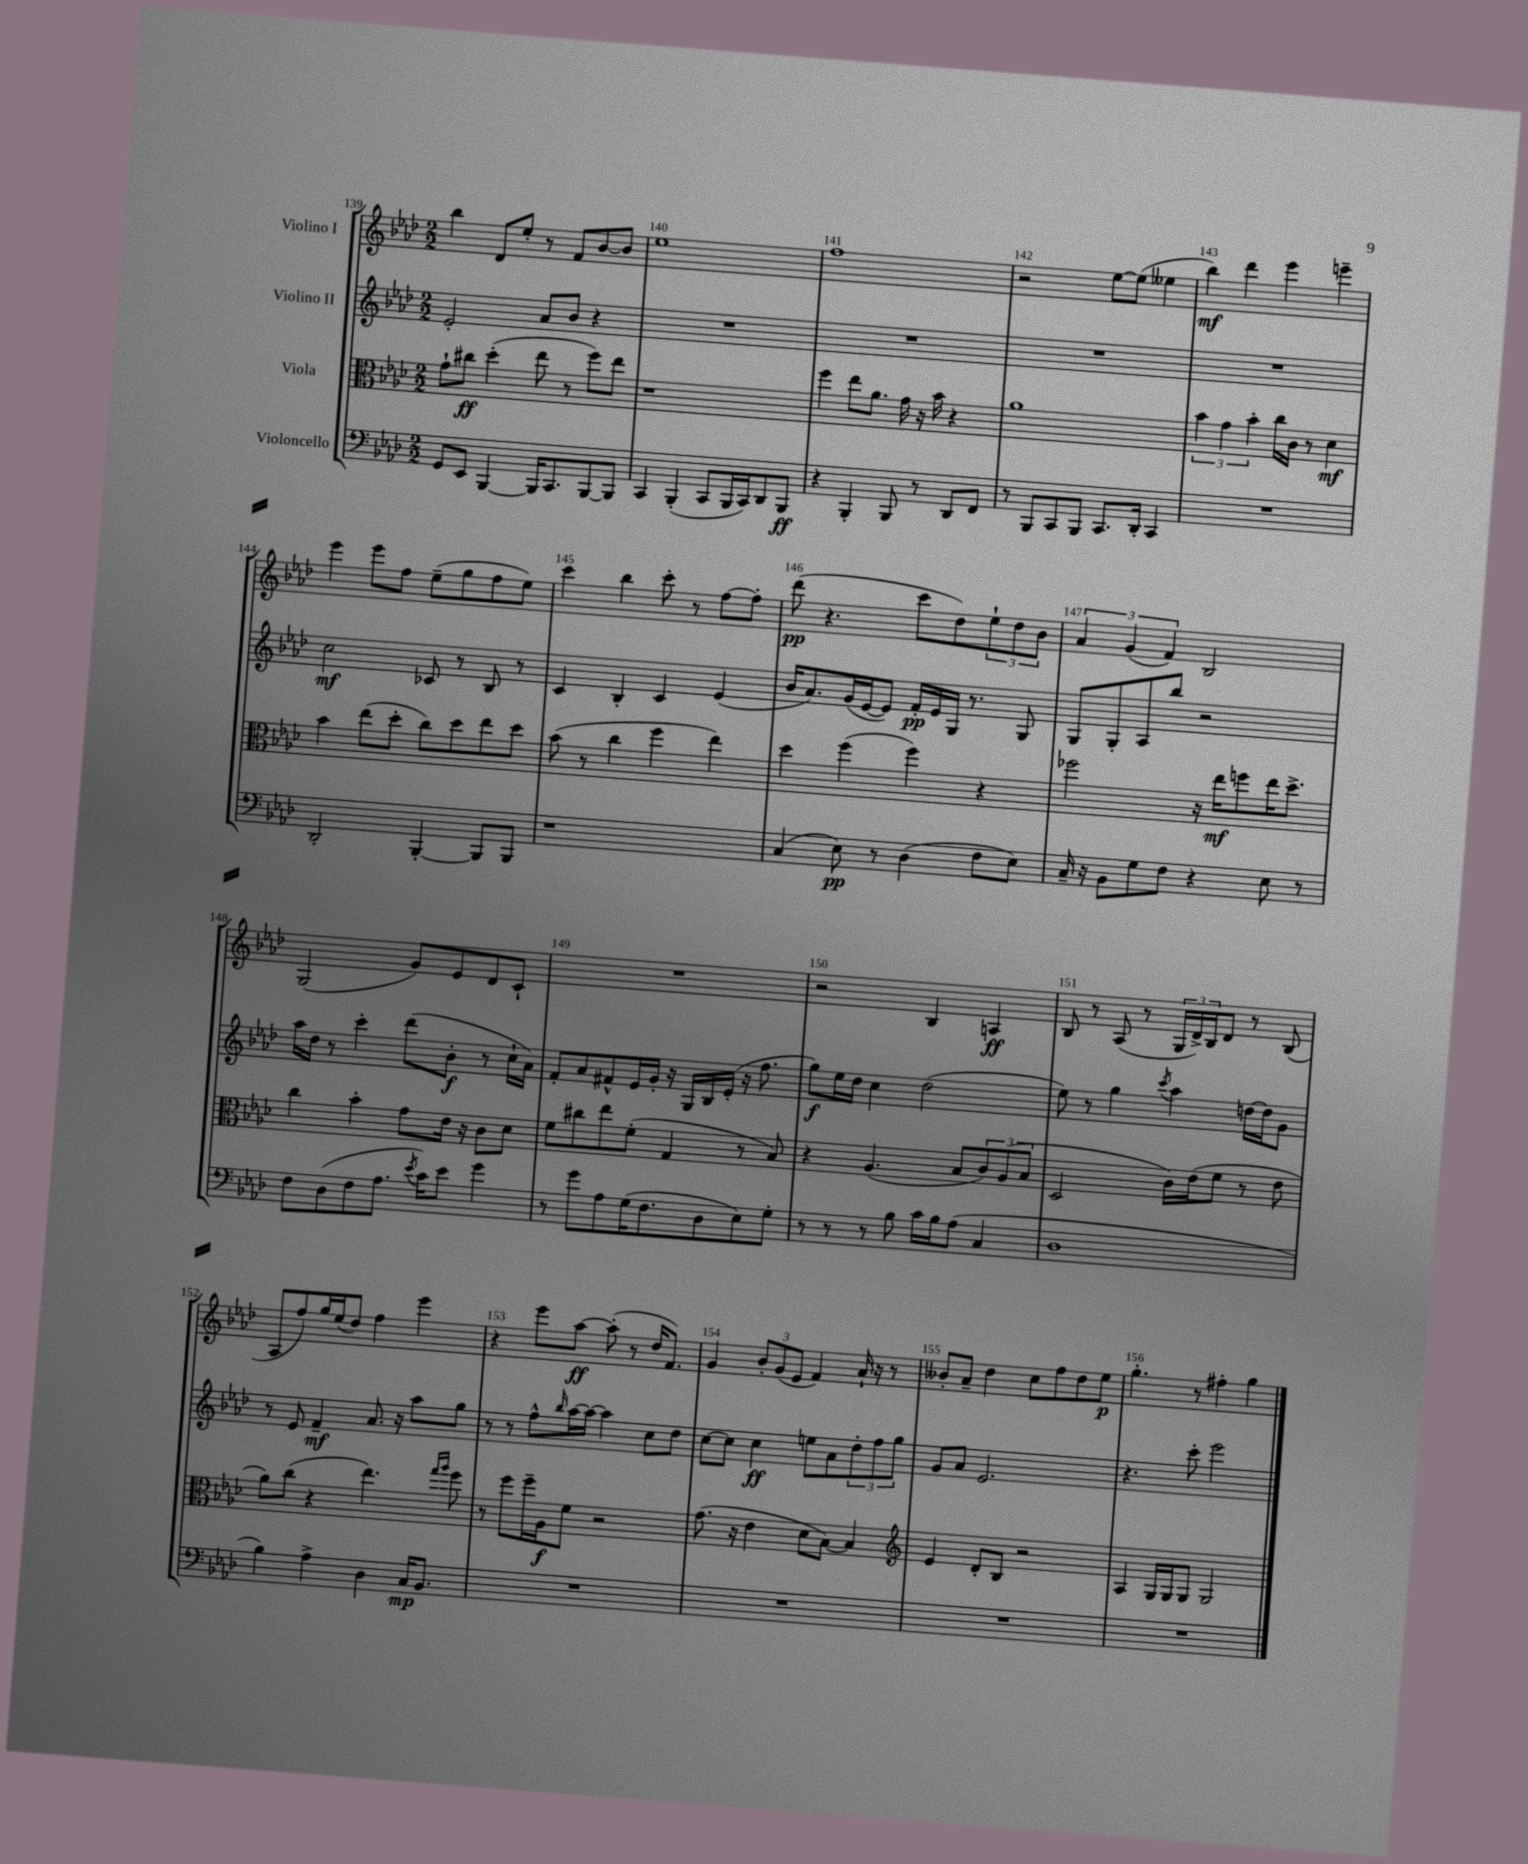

**kern	**dynam	**kern	**dynam	**kern	**dynam	**kern	**dynam
*part4	*part4	*part3	*part3	*part2	*part2	*part1	*part1
*staff4	*staff4	*staff3	*staff3	*staff2	*staff2	*staff1	*staff1
*I"Violoncello	*	*I"Viola	*	*I"Violino II	*	*I"Violino I	*
*clefF4	*	*clefC3	*	*clefG2	*	*clefG2	*
*k[b-e-a-d-]	*	*k[b-e-a-d-]	*	*k[b-e-a-d-]	*	*k[b-e-a-d-]	*
*M2/2	*	*M2/2	*	*M2/2	*	*M2/2	*
=139	=139	=139	=139	=139	=139	=139	=139
8GG/L	.	8g`\L	.	2e-'/	.	4bb-\	.
8EE-/J	.	8cc#X\J	ff	.	.	.	.
[4BBB-/	.	(4dd-'\	.	.	.	8d-/L	.
.	.	.	.	.	.	8ee-'/J	.
16BBB-/KL]	.	8ee-\	.	8a-/L	.	8r	.
8.CC/	.	.	.	.	.	.	.
.	.	8r	.	8b-/J	.	8f/L	.
[8BBB-/	.	8ff\L)	.	4r	.	[8b-/	.
8BBB-/J]	.	8ee-\J	.	.	.	8b-/J]	.
=140	=140	=140	=140	=140	=140	=140	=140
4CC/	.	1r	.	1r	.	1ee-	.
(4BBB-'/	.	.	.	.	.	.	.
8CC/L	.	.	.	.	.	.	.
16BBB-/L	.	.	.	.	.	.	.
16CC/J)	.	.	.	.	.	.	.
8DD-/	.	.	.	.	.	.	.
8BBB-/J	ff	.	.	.	.	.	.
=141	=141	=141	=141	=141	=141	=141	=141
4r	.	4ff\	.	1r	.	1ff	.
4BBB-'/	.	8ee-\L	.	.	.	.	.
.	.	8.a-\J	.	.	.	.	.
8BBB-/	.	.	.	.	.	.	.
.	.	16g\	.	.	.	.	.
8r	.	16r	.	.	.	.	.
.	.	16b-\	.	.	.	.	.
8DD-/L	.	4r	.	.	.	.	.
8FF/J	.	.	.	.	.	.	.
=142	=142	=142	=142	=142	=142	=142	=142
8r	.	1a-	.	1r	.	2r	.
8BBB-/L	.	.	.	.	.	.	.
8CC/	.	.	.	.	.	.	.
8BBB-/J	.	.	.	.	.	.	.
8.CC/L	.	.	.	.	.	[8ee-\L	.
.	.	.	.	.	.	(8ee-\J]	.
16DD-'/Jk	.	.	.	.	.	.	.
4CC/	.	.	.	.	.	4ee--X\	.
=143	=143	=143	=143	=143	=143	=143	=143
1r	.	6b-\	.	1r	.	4bb-\)	mf
.	.	6g\	.	.	.	.	.
.	.	.	.	.	.	4ddd-\	.
.	.	6b-'\	.	.	.	.	.
.	.	16cc\LL	.	.	.	4eee-\	.
.	.	16c\JJ	.	.	.	.	.
.	.	8r	.	.	.	.	.
.	.	4d-\	mf	.	.	4eeen~\	.
!!LO:LB:g=z
=144	=144	=144	=144	=144	=144	=144	=144
2DD-'/	.	4b-\	.	2cc\	mf	4eee-\	.
.	.	(8ee-\L	.	.	.	8eee-\L	.
.	.	8dd-'\J	.	.	.	8ff\J	.
[4BBB-'/	.	8cc\L)	.	8c-X/	.	(8ee-~\L	.
.	.	8dd-\	.	8r	.	8gg\	.
8BBB-/L]	.	8ee-\	.	8B-/	.	8ff\	.
8BBB-/J	.	8dd-\J	.	8r	.	8ee-\J)	.
=145	=145	=145	=145	=145	=145	=145	=145
1r	.	(8b-\	.	4c/	.	4ccc\	.
.	.	8r	.	.	.	.	.
.	.	4cc\	.	4B-'/	.	4bb-\	.
.	.	4ff\	.	4c/	.	8ccc'\	.
.	.	.	.	.	.	8r	.
.	.	4ee-\)	.	(4e-/	.	[8ff\L	.
.	.	.	.	.	.	8ff'\J]	.
=146	=146	=146	=146	=146	=146	=146	=146
(4C/	.	4dd-\	.	16b-/KL	.	(8ddd-\	pp
.	.	.	.	8.a-/)	.	.	.
.	.	.	.	.	.	4.r	.
8E-\)	pp	(4ff\	.	(16g/L	.	.	.
.	.	.	.	[16e-/J	.	.	.
8r	.	.	.	8e-/J])	.	.	.
(4D-\	.	4ff\)	.	16f'/LL	pp	8ccc\L	.
.	.	.	.	16e-/	.	.	.
.	.	.	.	16G/JJ	.	8dd-\)	.
.	.	.	.	8.r	.	.	.
8F\L	.	4r	.	.	.	12ee-`\	.
.	.	.	.	.	.	12dd-\	.
8E-\J)	.	.	.	8G/	.	.	.
.	.	.	.	.	.	12b-\J	.
=147	=147	=147	=147	=147	=147	=147	=147
16C~/	.	2ff-X\	.	8G/L	.	6a-/	.
16r	.	.	.	.	.	.	.
8BB-\L	.	.	.	8G'/	.	.	.
.	.	.	.	.	.	(6g/	.
8G\	.	.	.	8A-/	.	.	.
.	.	.	.	.	.	6f/)	.
8F\J	.	.	.	8bb-/J	.	.	.
4r	.	16r	.	2r	.	2B-/	.
.	.	16ee-\KL	mf	.	.	.	.
.	.	8ffn\	.	.	.	.	.
8E-\	.	16ee-\K	.	.	.	.	.
.	.	8.dd-^\J	.	.	.	.	.
8r	.	.	.	.	.	.	.
!!LO:LB:g=z
=148	=148	=148	=148	=148	=148	=148	=148
8F\L	.	4cc\	.	16aa-\LL	.	(2G/	.
.	.	.	.	16dd-\JJ	.	.	.
(8D-\	.	.	.	8r	.	.	.
8F\	.	4b-'\	.	4ccc'\	.	.	.
8.A-\J	.	.	.	.	.	.	.
.	.	8g\L	.	(8ddd-\L	.	8g/L)	.
8qe-/	.	.	.	.	.	.	.
16c\KL)	.	.	.	.	.	.	.
8e-\J	.	16e-\Jk	.	8b-'\J	f	8e-/	.
.	.	16r	.	.	.	.	.
4g\	.	8c\L	.	8r	.	8d-/	.
.	.	8d-\J	.	16cc`\LL	.	8c`/J	.
.	.	.	.	16a-\JJ)	.	.	.
=149	=149	=149	=149	=149	=149	=149	=149
8r	.	8f\L	.	8f'/L	.	1r	.
8g\L	.	8cc#X\	.	8a-/	.	.	.
8A-\	.	8ee-\	.	8f#X^^/	.	.	.
(16G\K	.	(8f'\J	.	16e-/L	.	.	.
8.F\	.	.	.	16g'/JJ	.	.	.
.	.	4G/	.	16r	.	.	.
.	.	.	.	16G/LL	.	.	.
8D-\	.	.	.	16B-/	.	.	.
.	.	.	.	(16e-'/JJ	.	.	.
8E-\)	.	8r	.	16r	.	.	.
.	.	.	.	8.ff\	.	.	.
8G'\J	.	8B-/)	.	.	.	.	.
=150	=150	=150	=150	=150	=150	=150	=150
8r	.	4r	.	8gg\L)	f	2r	.
8r	.	.	.	16ee-\L	.	.	.
.	.	.	.	16dd-\JJ	.	.	.
8r	.	(4.A-/	.	4cc\	.	.	.
8B-\	.	.	.	.	.	.	.
16c\LL	.	.	.	(2dd-\	.	4B-/	.
16B-\J	.	.	.	.	.	.	.
(8A-\J	.	8B-/L	.	.	.	.	.
4C/	.	12c/)	.	.	.	4An/	ff
.	.	(12A-/	.	.	.	.	.
.	.	12B-/J	.	.	.	.	.
=151	=151	=151	=151	=151	=151	=151	=151
1D-	.	2D-/	.	8ee-\)	.	8B-/	.
.	.	.	.	8r	.	8r	.
.	.	.	.	4gg\	.	(8A-/	.
.	.	.	.	.	.	8r	.
.	.	.	.	8qccc/	.	.	.
.	.	16c\LL)	.	4aa-\	.	24G/LL	.
.	.	.	.	.	.	24d-^/)	.
.	.	(16e-\J	.	.	.	.	.
.	.	.	.	.	.	24B-/J	.
.	.	8f\J	.	.	.	8d-/J	.
.	.	8r	.	[16ddn\LL	.	8r	.
.	.	.	.	16dd\J]	.	.	.
.	.	8e-\	.	8g\J	.	(8B-/	.
!!LO:LB:g=z
=152	=152	=152	=152	=152	=152	=152	=152
4B-\)	.	8a-\L)	.	8r	.	8A-/L	.
.	.	(8cc\J	.	8e-/	.	8ff/)	.
4A-^\	.	4r	.	4f~/	mf	16gg/L	.
.	.	.	.	.	.	(16ee-/J	.
.	.	.	.	.	.	8dd-/J)	.
4D-\	.	4.ee-\)	.	8.a-/	.	4ff\	.
.	.	.	.	16r	.	.	.
16C/KL	mp	.	.	8aa-\L	.	4eee-\	.
8.BB-/J	.	.	.	.	.	.	.
.	.	16qqgg/LL	.	.	.	.	.
.	.	16qqaa-/JJ	.	.	.	.	.
.	.	8ff\	.	8gg\J	.	.	.
=153	=153	=153	=153	=153	=153	=153	=153
1r	.	8r	.	8r	.	4r	.
.	.	8ff\L	.	8r	.	.	.
.	.	16ff~\L	.	8ff^^\L	.	8eee-\L	.
.	.	16A-\J	f	.	.	.	.
.	.	.	.	16qqbb-/	.	.	.
.	.	8f\J	.	[16aa-\L	.	[8aa-\J	ff
.	.	.	.	16aa-\JJ_	.	.	.
.	.	2r	.	4aa-\]	.	(8aa-'\]	.
.	.	.	.	.	.	8r	.
.	.	.	.	8cc\L	.	16dd-/KL	.
.	.	.	.	.	.	8.f/J)	.
.	.	.	.	8dd-\J	.	.	.
=154	=154	=154	=154	=154	=154	=154	=154
1r	.	(8.g\	.	[8cc\L	.	4g/	.
.	.	.	.	8cc\J]	.	.	.
.	.	16r	.	.	.	.	.
.	.	4e-\	.	4cc\	ff	12b-'/L	.
.	.	.	.	.	.	(12g/	.
.	.	.	.	.	.	12e-/J	.
.	.	8d-\L	.	8een\L	.	4f/)	.
.	.	[8B-\J)	.	8a-\	.	.	.
.	.	4B-/]	.	12dd-'\	.	16a-`/	.
.	.	.	.	.	.	16r	.
.	.	.	.	12ff\	.	.	.
.	.	.	.	.	.	8r	.
.	.	.	.	12gg\J	.	.	.
=155	=155	=155	=155	=155	=155	=155	=155
*	*	*clefG2	*	*	*	*	*
1r	.	4e-/	.	8g/L	.	8b--X'/L	.
.	.	.	.	8a-/J	.	8a-~/J	.
.	.	8d-'/L	.	2.e-/	.	4dd-\	.
.	.	8B-/J	.	.	.	.	.
.	.	2r	.	.	.	8cc\L	.
.	.	.	.	.	.	8ff\	.
.	.	.	.	.	.	8dd-\	.
.	.	.	.	.	.	8ee-\J	p
=156	=156	=156	=156	=156	=156	=156	=156
1r	.	4A-/	.	4.r	.	4.gg'\	.
.	.	16G/LL	.	.	.	.	.
.	.	16G/J	.	.	.	.	.
.	.	8G/J	.	8ccc'\	.	8r	.
.	.	2G/	.	2eee-\	.	4ff#X'\	.
.	.	.	.	.	.	4gg\	.
==	==	==	==	==	==	==	==
*-	*-	*-	*-	*-	*-	*-	*-
